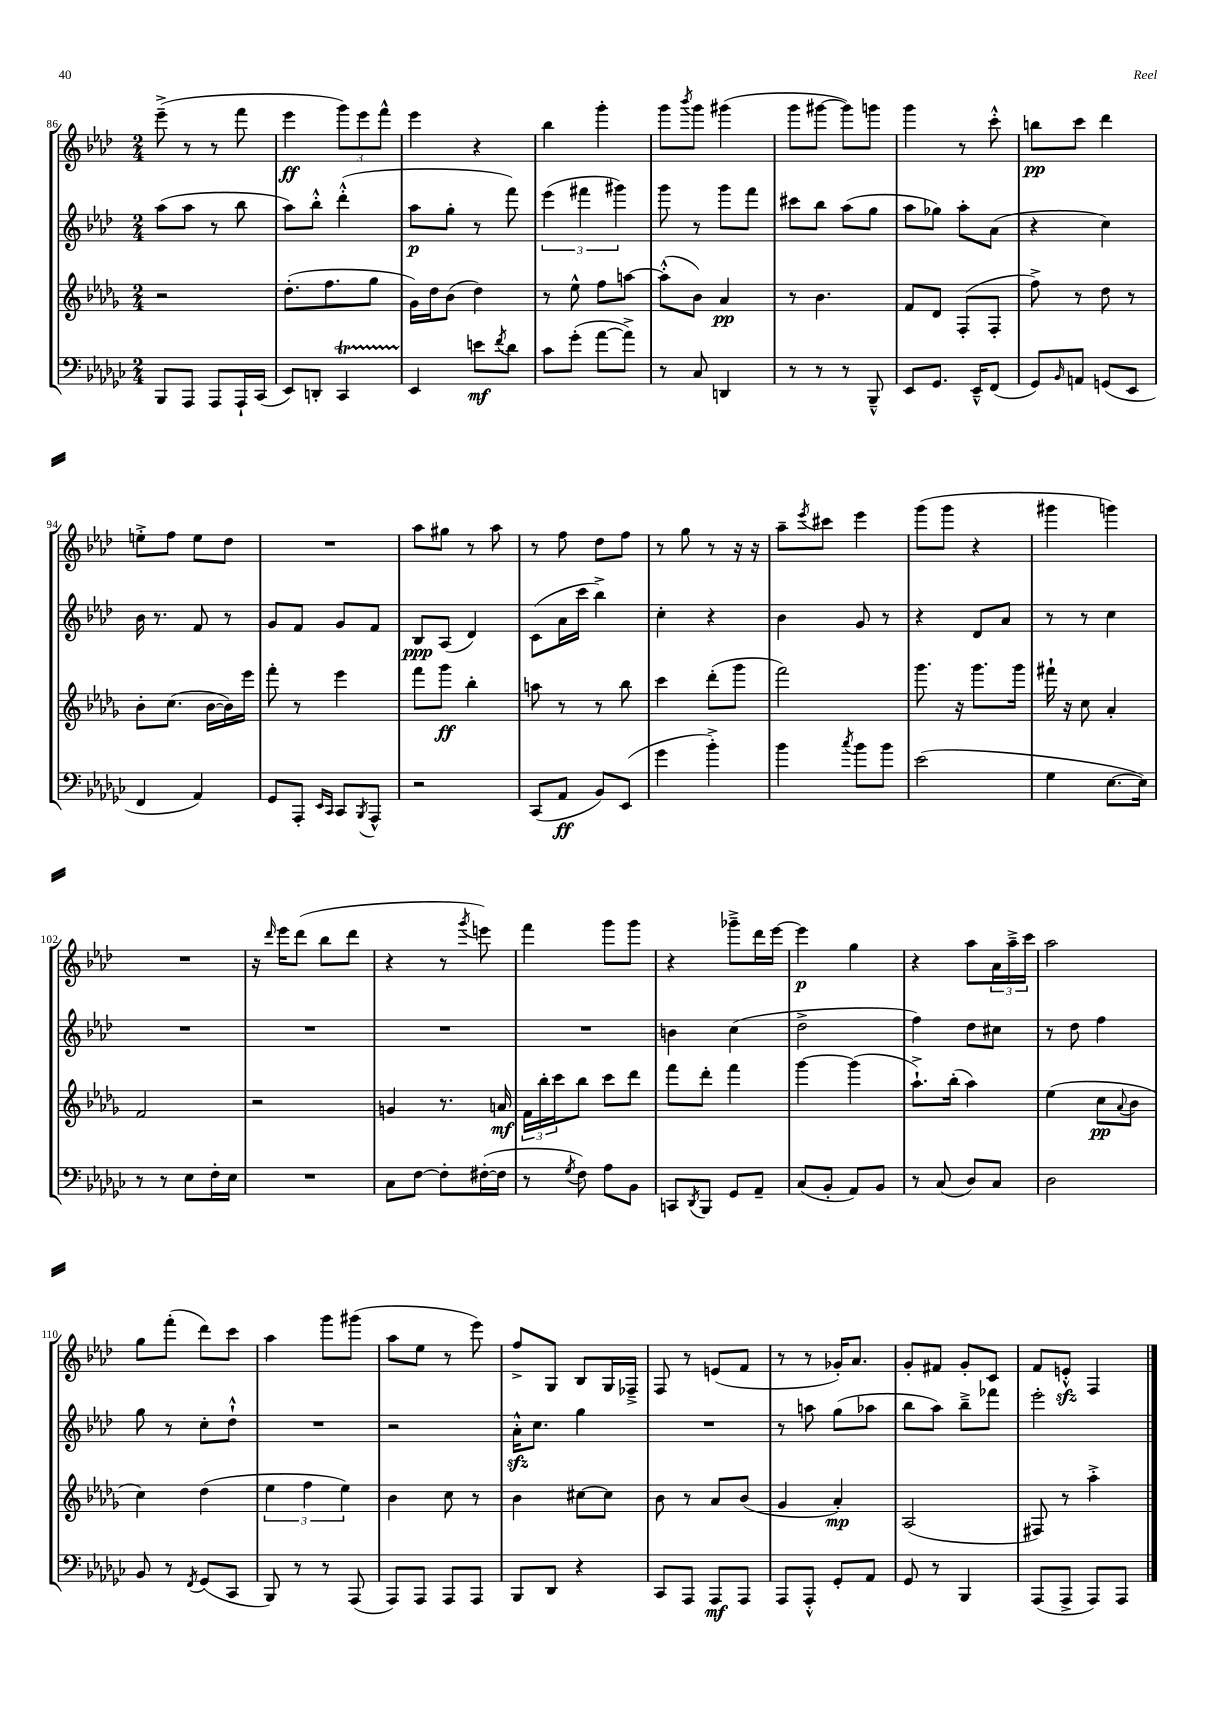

**kern	**kern	**kern	**kern
*staff4	*staff3	*staff2	*staff1
*clefF4	*clefG2	*clefG2	*clefG2
*k[b-e-a-d-g-c-]	*k[b-e-a-d-g-]	*k[b-e-a-d-]	*k[b-e-a-d-]
*M2/4	*M2/4	*M2/4	*M2/4
8BBB-	2r	(8aa-	(8eee-~^
8AAA-	.	8aa-	8r
8AAA-	.	8r	8r
16AAA-`	.	8bb-	8fff
(16CC-	.	.	.
=	=	=	=
8EE-)	(8.dd-'	8aa-)	4eee-
8DD'	.	8bb-'^^	.
.	8.ff	.	.
4CC-	.	(4ddd-'^^	12ggg)
.	.	.	12eee-
.	8gg-	.	.
.	.	.	12fff^^
=	=	=	=
4EE-	16g-)	8aa-	4eee-
.	16dd-	.	.
.	(8b-	8gg'	.
8e	4dd-)	8r	4r
8qf	.	.	.
8d-	.	8fff)	.
=	=	=	=
8c-	8r	(6eee-	4bb-
(8g-'	8ee-^^	.	.
.	.	6fff#	.
[8a-	8ff	.	4ggg'
.	.	6ggg#)	.
8a-^])	[8aa	.	.
=	=	=	=
8r	(8aa'^^]	8ggg	8ggg
.	.	.	8qbbb-
8C-	8b-)	8r	8ggg
4DD	4a-	8ggg	(4ggg#
.	.	8fff	.
=	=	=	=
8r	8r	8ccc#	8ggg
8r	4.b-	8bb-	[8ggg#
8r	.	(8aa-	8ggg#])
8BBB-~^^	.	8gg	8ggg
=	=	=	=
8EE-	8f	8aa-	4ggg
8.GG-	8d-	8gg-)	.
.	(8F'	8aa-'	8r
16EE-~^^	.	.	.
(8FF	8F'	(8a-	8ccc'^^
=	=	=	=
8GG-)	8ff^)	4r	8bb
16qqBB-	.	.	.
8AA	8r	.	8ccc
(8GG	8dd-	4cc)	4ddd-
8EE-	8r	.	.
=	=	=	=
4FF	8b-'	16b-	8ee'^
.	.	8.r	.
.	(8.cc	.	8ff
4AA-)	.	8f	8ee
.	[16b-	.	.
.	16b-])	8r	8dd-
.	16eee-	.	.
=	=	=	=
8GG-	8fff'	8g	2r
8AAA-'	8r	8f	.
16qqEE-	.	.	.
16qqCC-	.	.	.
8CC-	4eee-	8g	.
8qBBB-	.	.	.
8AAA-^^	.	8f	.
=	=	=	=
2r	8fff	8B-	8aa-
.	8ggg-	(8A-	8gg#
.	4bb-'	4d-)	8r
.	.	.	8aa-
=	=	=	=
(8CC-	8aa	(8c	8r
8AA-	8r	16a-	8ff
.	.	16ccc	.
8BB-)	8r	4bb-^)	8dd-
(8EE-	8bb-	.	8ff
=	=	=	=
4g-	4ccc	4cc'	8r
.	.	.	8gg
4b-'^)	(8ddd-'	4r	8r
.	8ggg-	.	16r
.	.	.	16r
=	=	=	=
4b-	2fff)	4b-	8aa-~
.	.	.	8qeee-
.	.	.	8ccc#
8qcc-	.	.	.
8b-	.	8g	4eee-
8b-	.	8r	.
=	=	=	=
(2e-	8.ggg-	4r	(8ggg
.	.	.	8ggg
.	16r	.	.
.	8.ggg-	8d-	4r
.	.	8a-	.
.	16ggg-	.	.
=	=	=	=
4G-	16fff#`	8r	4ggg#
.	16r	.	.
.	8cc	8r	.
[8.E-	4a-'	4cc	4ggg)
16E-])	.	.	.
=	=	=	=
8r	2f	2r	2r
8r	.	.	.
8E-	.	.	.
16F'	.	.	.
16E-	.	.	.
=	=	=	=
2r	2r	2r	16r
.	.	.	16qqddd-
.	.	.	16eee-
.	.	.	(8ddd-
.	.	.	8bb-
.	.	.	8ddd-
=	=	=	=
8C-	4g	2r	4r
[8F	.	.	.
8F']	8.r	.	8r
.	.	.	8qggg
([16F#'	.	.	8eee)
16F#]	16a	.	.
=	=	=	=
8r	24f	2r	4fff
.	24bb-'	.	.
.	24ccc	.	.
8qG-	.	.	.
8F)	8bb-	.	.
8A-	8ccc	.	8ggg
8BB-	8ddd-	.	8ggg
=	=	=	=
8CC	8fff	4b	4r
8qDD-	.	.	.
8BBB-	8ddd-'	.	.
8GG-	4fff	(4cc	8ggg-~^
8AA-~	.	.	16ddd-
.	.	.	[16eee-
=	=	=	=
(8C-	[4ggg-	2dd-^	4eee-]
8BB-'	.	.	.
8AA-)	(4ggg-]	.	4gg
8BB-	.	.	.
=	=	=	=
8r	8.aa-`^)	4ff)	4r
(8C-	.	.	.
.	(16bb-'	.	.
8D-)	4aa-)	8dd-	8aa-
8C-	.	8cc#	24a-
.	.	.	24aa-~^
.	.	.	24ccc
=	=	=	=
2D-	(4ee-	8r	2aa-
.	.	8dd-	.
.	8cc	4ff	.
.	8qqa-	.	.
.	8b-	.	.
=	=	=	=
8BB-	4cc)	8gg	8gg
8r	.	8r	(8fff'
8qFF	.	.	.
(8GG-	(4dd-	8cc'	8ddd-)
8CC-	.	8dd-`^^	8ccc
=	=	=	=
8BBB-)	6ee-	2r	4aa-
8r	.	.	.
.	6ff	.	.
8r	.	.	8ggg
.	6ee-)	.	.
(8AAA-	.	.	(8ggg#
=	=	=	=
8AAA-)	4b-	2r	8aa-
8AAA-	.	.	8ee-
8AAA-	8cc	.	8r
8AAA-	8r	.	8eee-)
=	=	=	=
8BBB-	4b-	16a-'^^	8ff^
.	.	8.cc	.
8DD-	.	.	8G
4r	[8cc#	4gg	8B-
.	8cc#]	.	16G
.	.	.	16F-~^
=	=	=	=
8CC-	8b-	2r	8F
8AAA-	8r	.	8r
8AAA-	8a-	.	(8e
8AAA-	(8b-	.	8f
=	=	=	=
8AAA-	4g-	8r	8r
8AAA-'^^	.	8aa	8r
8GG-'	4a-')	(8gg	16g-')
.	.	.	8.a-
8AA-	.	8aa-	.
=	=	=	=
8GG-	(2A-	8bb-	8g'
8r	.	8aa-)	8f#
4BBB-	.	8bb-~^	8g'
.	.	8fff-	8c
=	=	=	=
(8AAA-	8F#)	2eee-'	8f
8AAA-^	8r	.	8e'^^
8AAA-)	4aa-'^	.	4F
8AAA-	.	.	.
==	==	==	==
*-	*-	*-	*-
